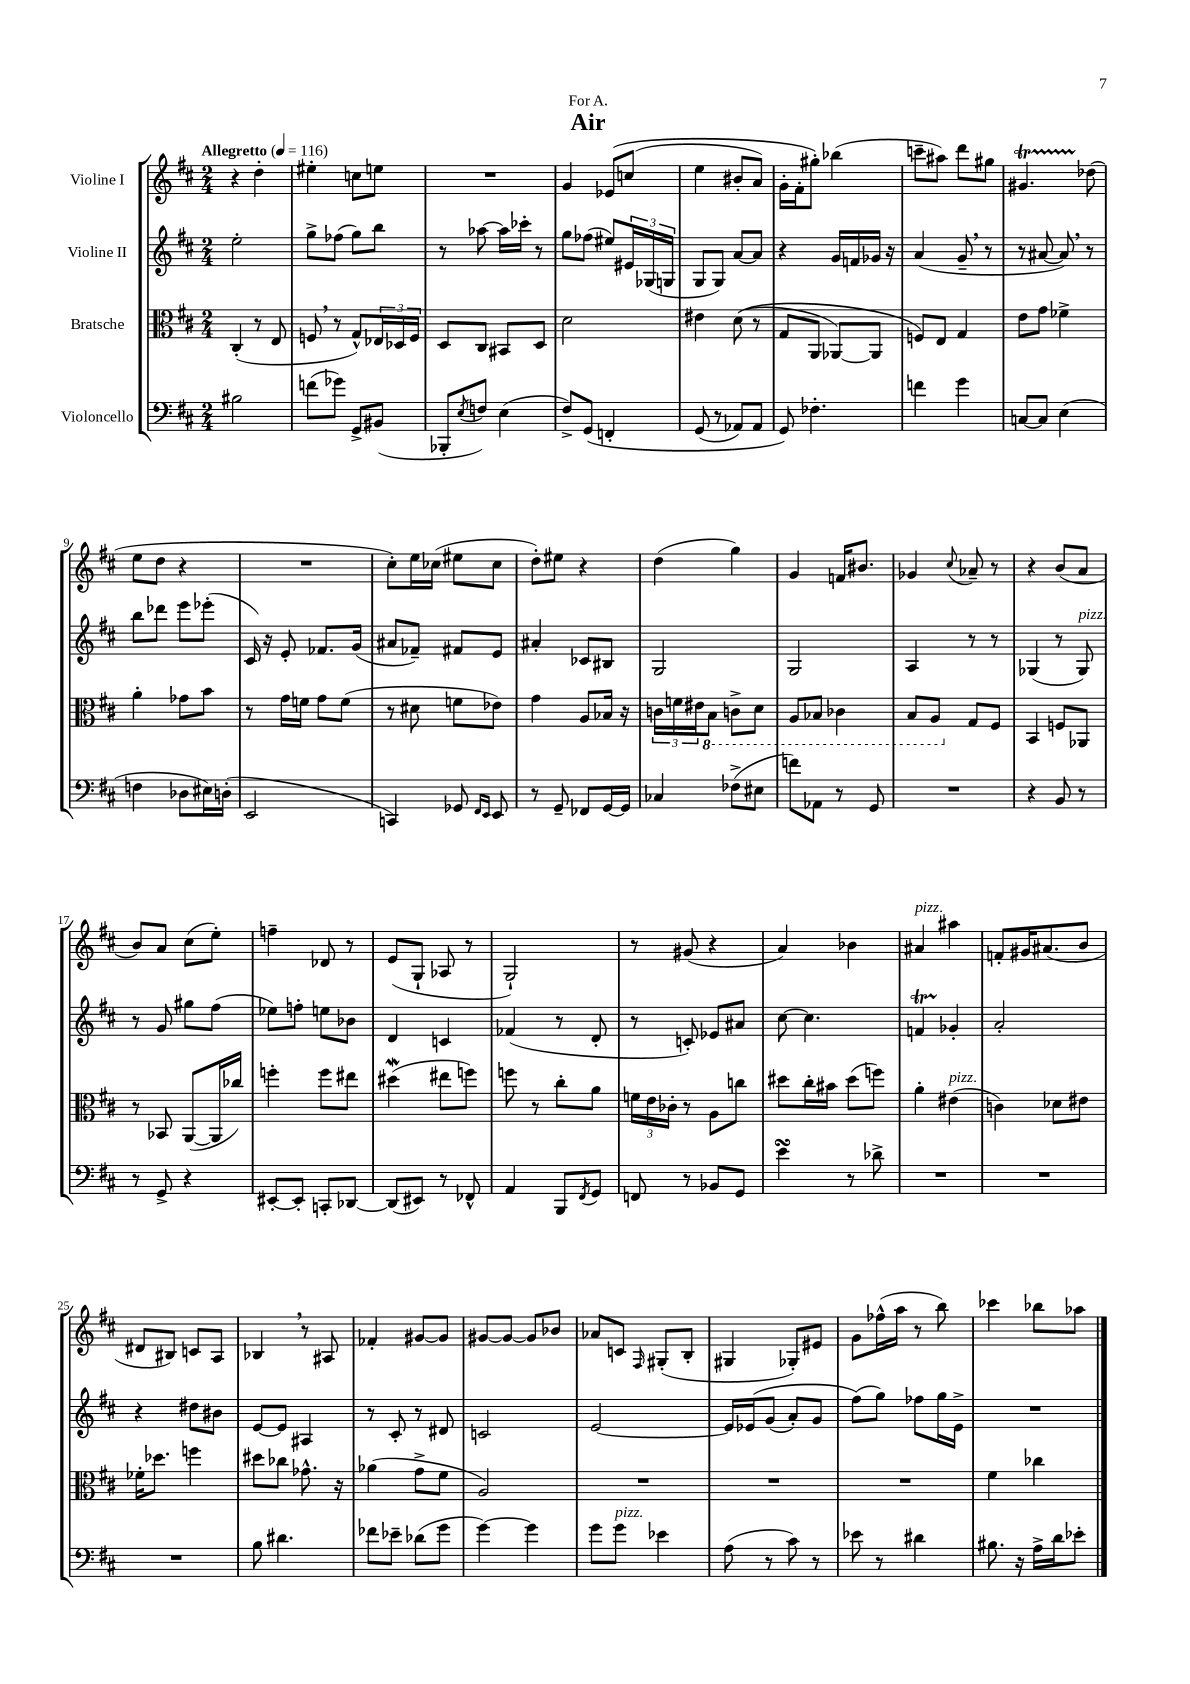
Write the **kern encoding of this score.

**kern	**kern	**kern	**kern
*staff4	*staff3	*staff2	*staff1
*clefF4	*clefC3	*clefG2	*clefG2
*k[f#c#]	*k[f#c#]	*k[f#c#]	*k[f#c#]
*M2/4	*M2/4	*M2/4	*M2/4
*MM116	*MM116	*MM116	*MM116
2B#	(4C#'	2ee'	4r
.	8r	.	4dd'
.	8E	.	.
=	=	=	=
(8f	8F	8gg^	4ee#'
8g-)	8r	(8ff-	.
8GG^	8G^^)	8gg)	8cc
(8BB#	24E-	8bb	8ee
.	24D-	.	.
.	24F	.	.
=	=	=	=
8BBB-'	8D	8r	2r
8qE	.	.	.
8F)	8C#	[8aa-	.
(4E	8BB#	16aa-]	.
.	.	16ccc-'	.
.	8D	8r	.
=	=	=	=
8F#^)	2d	8gg	4g
&(8GG	.	(8ff-	.
4FF'	.	8ee#)	&(8e-
.	.	24e#	(8cc
.	.	(24G-	.
.	.	24G	.
=	=	=	=
(8GG	4e#	8G	4ee
8r	.	8G)	.
8AA-)	&((8d	[8a	8b#'
8AA-	8r	8a]	8a)
=	=	=	=
8GG&)	8G	4r	16g'
.	.	.	16f#'
4.F-'	8AA	.	8gg#'&)
.	[8AA-)	16g	(4bb-
.	.	16f	.
.	8AA-]	16g-	.
.	.	16r	.
=	=	=	=
4f	8F&)	(4a	8ccc~
.	8E	.	8aa#)
4g	4G	8g~	8ddd
.	.	8r	8gg#
=	=	=	=
[8C	8e	8r	4.g#
8C]	8g	[8a#	.
(4E	4f-^	8a#])	.
.	.	8r	(8dd-
=	=	=	=
4F	4a'	8bb	8ee
.	.	8ddd-	8dd
8D-	8g-	8eee	4r
16E#)	8b	(8eee-'	.
(16D'	.	.	.
=	=	=	=
2EE	8r	16c#)	2r
.	.	16r	.
.	16g	8e'	.
.	16f	.	.
.	8g	8.f-	.
.	(8f	.	.
.	.	(16g	.
=	=	=	=
4CC)	8r	8a#	8cc#')
.	8d#	8f-~)	16ee
.	.	.	(16cc-
8GG-	8f	8f#	8ee#
16qqFF#	.	.	.
16qqEE	.	.	.
8EE	8e-)	8e	8cc-
=	=	=	=
8r	4g	4a#'	8dd')
8GG~	.	.	8ee#
8FF-	8A	8c-	4r
[16GG	16B-	8B#	.
16GG]	16r	.	.
=	=	=	=
4C-	24c	2G	(4dd
.	24f	.	.
.	24e#	.	.
.	8BB	.	.
(8F-^	8C^	.	4gg)
8E#	8D	.	.
=	=	=	=
8f)	8AA	2G	4g
8AA-	8BB-	.	.
8r	4C-	.	16f
.	.	.	8.b#
8GG	.	.	.
=	=	=	=
2r	8BB	4A	4g-
.	8AA	.	.
.	.	.	8qqcc#
.	8G	8r	8a-~
.	8F#	8r	8r
=	=	=	=
4r	4BB	(4G-	4r
8BB	8F	8r	(8b
8r	8AA-	8G-)	8a
=	=	=	=
8r	8r	8r	8b)
8GG^	8BB-	8g	8a
4r	([8AA	8gg#	(8cc#
.	16AA]	(8ff#	8ee')
.	16cc-)	.	.
=	=	=	=
[8EE#'	4ff'	8ee-)	4ff~
8EE#']	.	8ff'	.
8CC'	8ff	8ee	8d-
[8DD-	8ee#	8b-	8r
=	=	=	=
(8DD-]	(4dd#	4d	(8e
8EE#)	.	.	8G`
8r	8ee#	4c	8A-
8FF-^^	8ff)	.	8r
=	=	=	=
4AA	8ff	(4f-	2G`)
.	8r	.	.
8BBB	8cc#'	8r	.
8qFF#	.	.	.
8GG	8a	8d'	.
=	=	=	=
8FF	24f	8r	8r
.	24e	.	.
.	24c-'	.	.
8r	8r	8c')	(8g#
8BB-	8A	8e-	4r
8GG	8cc	8a#	.
=	=	=	=
4e	8dd#	[8cc#	4a)
.	16cc#'	4.cc#]	.
.	16b#	.	.
8r	(8dd#	.	4b-
8d-^	8ff)	.	.
=	=	=	=
2r	4a'	4f	4a#
.	(4e#	4g-'	4aa#
=	=	=	=
2r	4c)	2a'	8f'
.	.	.	16g#
.	.	.	(8.a#
.	8d-	.	.
.	8e#	.	8b
=	=	=	=
2r	16f-'	4r	8d#
.	8.dd-	.	.
.	.	.	8B#)
.	4ff	8dd#	8c
.	.	8b#	8A
=	=	=	=
8B	8dd#	[8e	4B-
4.d#	8cc-	8e]	.
.	8.g-^^	4A#	8r
.	.	.	8A#
.	16r	.	.
=	=	=	=
8f-	(4a-	8r	4f-'
8e-~	.	8c#'	.
(8d-	8g^	8r	[8g#
8g	8f#	8d#	8g#]
=	=	=	=
[4g)	2A)	2c	[8g#
.	.	.	8g#_
4g]	.	.	8g#]
.	.	.	8b-
=	=	=	=
8g	2r	[2e	8a-
8g	.	.	8c
.	.	.	16qqF#
4e-	.	.	(8G#'
.	.	.	8B'
=	=	=	=
(8A	2r	16e]	4G#
.	.	&(16e-	.
8r	.	(8g	.
8c#)	.	8a')	8G-')
8r	.	8g	8e#
=	=	=	=
8e-	2r	(8ff#&)	8g
8r	.	8gg)	(16ff-^^
.	.	.	16aa
4d#	.	8ff-	8r
.	.	16gg	8bb)
.	.	16e^	.
=	=	=	=
8.B#	4f#	2r	4ccc-
16r	.	.	.
16A^	4cc-	.	8bb-
16d	.	.	.
8e-'	.	.	8aa-
==	==	==	==
*-	*-	*-	*-
